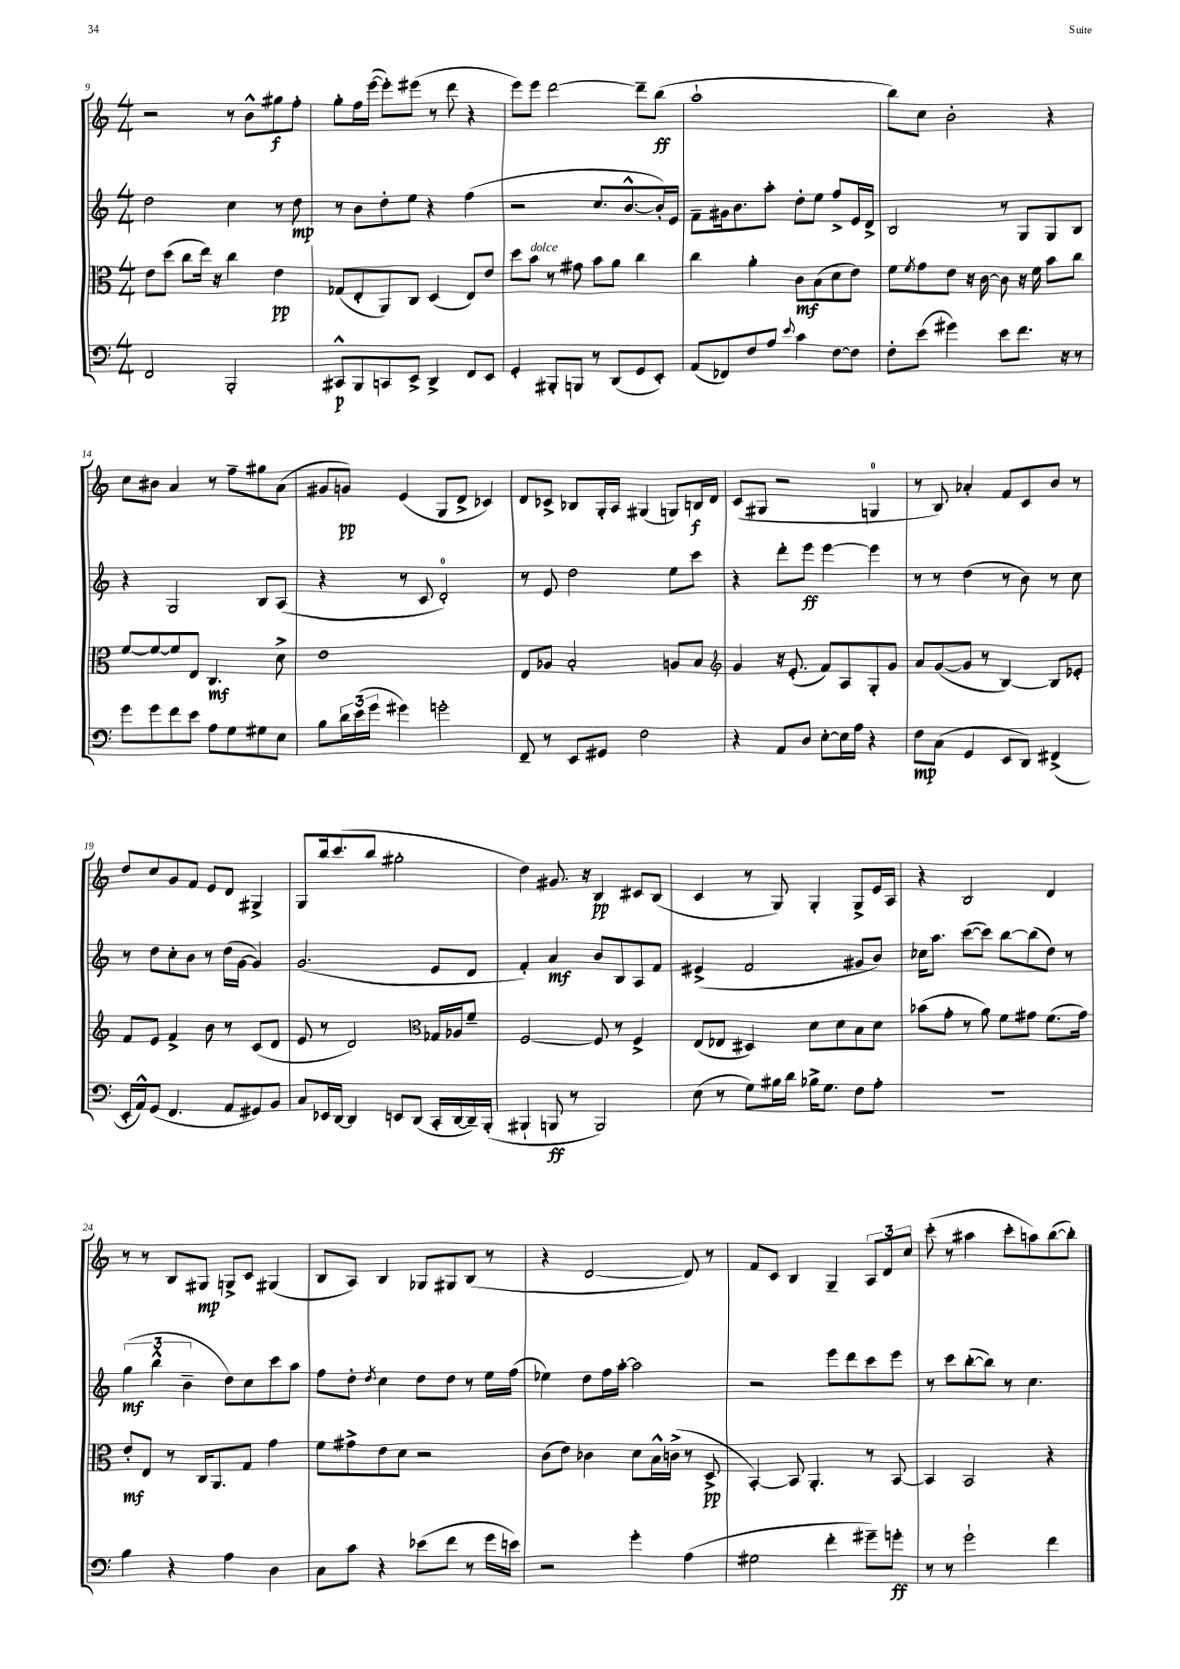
<<
\new StaffGroup <<
\new Staff = "s0" {
    \clef treble \key c \major \numericTimeSignature \time 4/4
    r2 r8 b'8-^ gis''8\f f''8-. |
    g''8-. f''16 e'''16~( e'''8-.) eis'''8( r8 d'''8 r4 |
    e'''8) e'''8 d'''2~ d'''8-- b''8\ff( |
    a''1-! |
    b''8) c''8 b'2-. r4 |
    c''8 bis'8 a'4 r8 f''8-- gis''8 a'8( |
    gis'8 g'8\pp) e'4( g8 d'8-> ces'4) |
    d'8 ces'8-> bes8 g16-. a16 gis4( g8) b16\f d'16 |
    c'8( gis8 r2 g4-0 |
    r8 b8) aes'4-. f'8 c'8 b'8 r8 |
    d''8 c''8 g'8 f'8 e'8 d'8 gis4-> |
    g8 b''16 c'''8.( b''8 gis''2-. |
    d''4) gis'8. r16 b4\pp cis'8 b8( |
    c'4 r8 g8) g4-. g8-> e'16 a16 |
    r4 b2 d'4 |
    r8 r8 b8 gis8\mp g8-> c'8 gis4( |
    b8 a8) b4 ges8 gis8 b8( r8 |
    r4 d'2~ d'8) r8 |
    f'8 c'8 b4 g4-- \tuplet 3/2 { a8 d'8 c''8 } |
    c'''8-.( r8 ais''4 c'''8-. a''8) b''8~( b''8-.) \bar "|." |
}
\new Staff = "s1" {
    \clef treble \key c \major \numericTimeSignature \time 4/4
    d''2 c''4 r8 d''8\mp |
    r8 b'8 d''8-. e''8 r4 f''4( |
    r2 c''8. b'8.~-^ b'16-.) e'16 |
    f'8-- gis'16 b'8. a''8-. d''8-. e''8 f''8-> e'16 d'16-> |
    b2 r8 g8 g8 b8 |
    r4 g2 b8 a8( |
    r4 r8 c'8 d'2-0-.) |
    r8 e'8 d''2 e''8 c'''8 |
    r4 d'''8-. e'''8\ff e'''4~ e'''4 |
    r8 r8 d''4( r8 b'8) r8 c''8 |
    r8 d''8 c''8-. b'8 r8 d''16( g'16~ g'4) |
    g'2.( e'8 d'8 |
    f'4-.) a'4\mf b'8 b8 a8 f'8 |
    eis'4->( f'2 gis'8 b'8) |
    ces''16 a''8. c'''8~( c'''8) b''8~ b''8( d''8) r8 |
    \tuplet 3/2 { g''4\mf( b''4-^ b'4-- } d''8) c''8 c'''8 a''8 |
    f''8 d''8-. \acciaccatura { d''8 } c''4 d''8 d''8 r8 e''16 f''16( |
    ees''4) d''8 f''16 a''16~-. a''2 |
    r2 e'''8 d'''8 c'''8 e'''8 |
    r8 c'''8 b''8~-.( b''8) r8 c''4. \bar "|." |
}
\new Staff = "s2" {
    \clef alto \key c \major \numericTimeSignature \time 4/4
    e'8 d''8( c''8 e''16) r16 c''4 e'4\pp |
    ges8( e8-. a,8) c8 d4( e8) e'8 |
    d''8 b'8^\markup { \italic "dolce" } r8 gis'8 b'8 a'8 c''4 |
    c''4 a'4-. c'8\mf b8( d'8 e'8) |
    f'8 \acciaccatura { f'8 } g'8 e'8 r16 c'16~ c'8 r16 f'16 b'8 c''8 |
    f'8~ f'8~ f'8 e8 c4.\mf d'8-> |
    e'1 |
    e8 aes8 b2-. a8 b8 |
    \clef treble g'4 r16 e'8.-.( f'8) a8 g8-. g'8 |
    a'8 g'8~( g'8 r8 b4~) b8 ees'8-. |
    f'8 e'8 f'4-> b'8 r8 c'8( d'8 |
    e'8 r8 d'2) \clef alto ges16 aes16 f'8-- |
    f2~ f8 r8 f4-> |
    e8( ees8 dis4) d'8 d'8 b8 d'8 |
    bes'8( g'8-. r8 a'8) f'8 gis'8 f'8.( gis'16) |
    e'8-.\mf e8 r8 c16 a,8. g8 g'4 |
    f'8 gis'8-> e'8 d'8 r2 |
    c'8( e'8) ces'4 d'8 b16-^ c'16->( r8 d8->\pp |
    b,4~-.) b,8 a,4.-. r8 b,8~ |
    b,4 b,2 r4 \bar "|." |
}
\new Staff = "s3" {
    \clef bass \key c \major \numericTimeSignature \time 4/4
    f,2 b,,2-. |
    cis,8-^\p b,,8 c,8 e,8-> d,4-> f,8 e,8 |
    g,4-. bis,,8-. b,,8 r8 d,8( g,8 e,8-.) |
    a,8( fes,8) f8 a8 \appoggiatura { e'8 } c'4 f8~ f8 |
    f8-. e'8( gis'4) e'8 f'8. r16 r8 |
    g'8 g'8 f'8 e'8 a8 g8 gis8 e8 |
    b8 \tuplet 3/2 { d'16 e'16( g'16 } gis'4) g'2-. |
    f,8-- r8 e,8 gis,8 f2 |
    r4 a,8 d8 e8~-. e16 a16 r4 |
    f8\mp c8( g,4 e,8 d,8) fis,4->( |
    e,16-. a,16-^) g,8( f,4. a,8 gis,8) b,8 |
    c8 ees,16 d,16~ d,4 e,8 d,8( c,16-. d,16~ d,16--) b,,16-.( |
    bis,,4-! b,,8\ff r8 b,,2) |
    e8( r8 g8) bis16 d'16 bes16-> g8. f8 a8-. |
    R1 |
    b4 r4 a4 d4 |
    c8 c'8 r4 ees'8( f'8 r8 g'16 e'16) |
    r2 g'4-. a4( |
    gis2 f'4-. gis'8--) g'8-.\ff |
    r8 r8 g'2-! f'4 \bar "|." |
}
>>
>>
\layout { \context { \Score currentBarNumber = #9 } }
